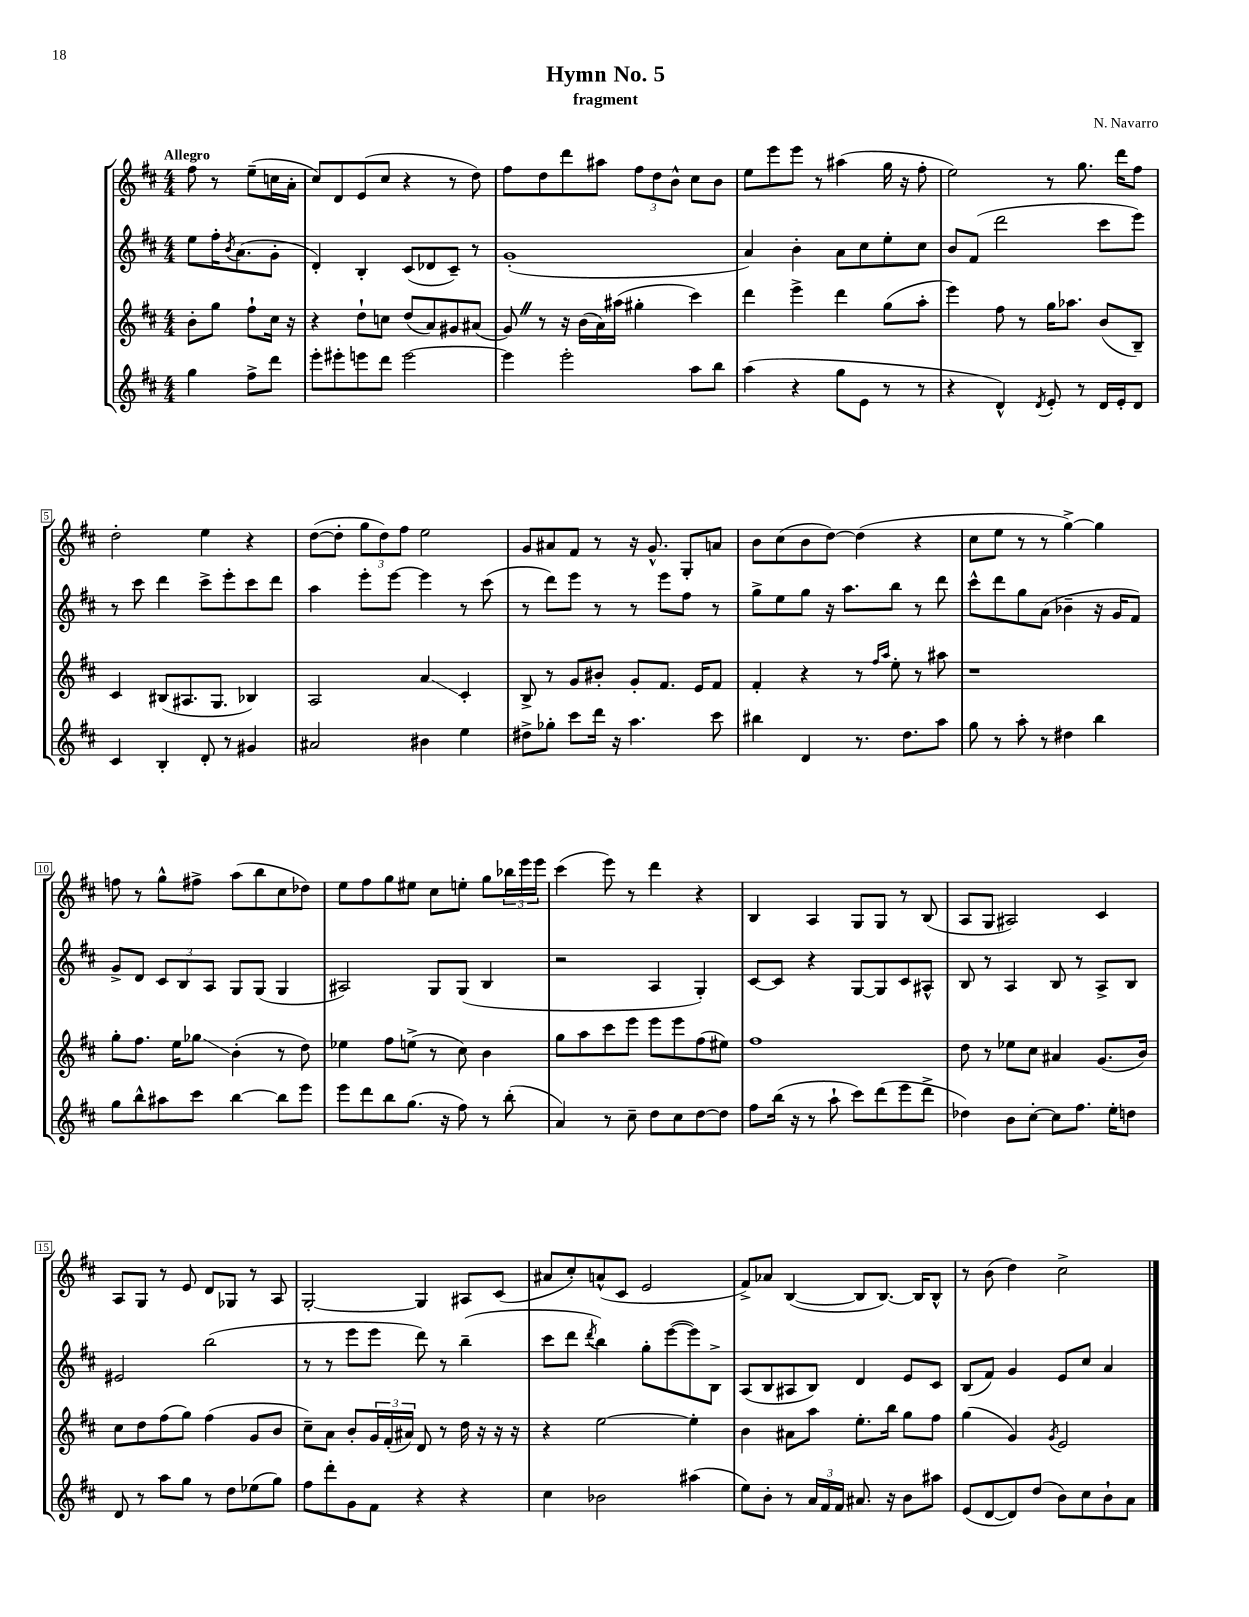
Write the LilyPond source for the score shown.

\header { title = "Hymn No. 5" composer = "N. Navarro" subtitle = "fragment" }
<<
\new StaffGroup <<
\new Staff = "s0" {
    \clef treble \key d \major \numericTimeSignature \time 4/4 \partial 2 \tempo "Allegro"
    fis''8 r8 e''8--( c''16 a'16-. |
    cis''8) d'8 e'8( cis''8 r4 r8 d''8) |
    fis''8 d''8 d'''8 ais''8 \tuplet 3/2 { fis''8 d''8 b'8-^ } cis''8 b'8 |
    e''8 e'''8 e'''8 r8 ais''4( g''16 r16 fis''8-. |
    e''2) r8 g''8. d'''16 fis''8 |
    d''2-. e''4 r4 |
    d''8~( d''8-. \tuplet 3/2 { g''8 d''8) fis''8 } e''2 |
    g'8 ais'8 fis'8 r8 r16 g'8.-^ g8-. a'8 |
    b'8 cis''8( b'8 d''8~) d''4( r4 |
    cis''8 e''8 r8 r8 g''4~->) g''4 |
    f''8 r8 g''8-^ fis''8-> a''8( b''8 cis''8 des''8) |
    e''8 fis''8 g''8 eis''8 cis''8 e''8-. g''8 \tuplet 3/2 { bes''16 e'''16 e'''16 } |
    cis'''4( e'''8) r8 d'''4 r4 |
    b4 a4 g8 g8 r8 b8( |
    a8 g8 ais2) cis'4 |
    a8 g8 r8 e'8 d'8 ges8 r8 a8 |
    g2~-. g4 ais8 cis'8( |
    ais'8 cis''8-.) a'8-^( cis'8 e'2 |
    fis'8->) aes'8 b4~( b8 b8.~) b16 b8-^ |
    r8 b'8( d''4) cis''2-> \bar "|." |
}
\new Staff = "s1" {
    \clef treble \key d \major \numericTimeSignature \time 4/4 \partial 2
    e''8 fis''16-. \acciaccatura { b'8 } a'8.( g'8-. |
    d'4-.) b4-. cis'8( des'8 cis'8--) r8 |
    g'1-.( |
    a'4) b'4-. a'8 cis''8 e''8-. cis''8 |
    b'8 fis'8( d'''2 cis'''8 e'''8) |
    r8 cis'''8 d'''4 cis'''8-> e'''8-. cis'''8 d'''8 |
    a''4 e'''8-. e'''8~ e'''4 r8 cis'''8( |
    r8 d'''8) e'''8 r8 r8 e'''8 fis''8 r8 |
    g''8-> e''8 g''8 r16 a''8. b''8 r8 d'''8 |
    cis'''8-^ d'''8 g''8 a'8( bes'4-- r16 g'16 fis'8) |
    g'8-> d'8 \tuplet 3/2 { cis'8 b8 a8 } g8 g8( g4 |
    ais2) g8 g8( b4 |
    r2 a4 g4-.) |
    cis'8~ cis'8 r4 g8~ g8 cis'8 ais8-^ |
    b8 r8 a4 b8 r8 a8-> b8 |
    eis'2 b''2( |
    r8 r8 e'''8 e'''8 d'''8) r8 b''4--( |
    cis'''8 d'''8 \acciaccatura { d'''8 } b''4) g''8-. e'''8~( e'''8) b8-> |
    a8( b8 ais8 b8) d'4 e'8 cis'8 |
    b8( fis'8) g'4 e'8 cis''8 a'4 \bar "|." |
}
\new Staff = "s2" {
    \clef treble \key d \major \numericTimeSignature \time 4/4 \partial 2
    b'8-. g''8 fis''8-! cis''16 r16 |
    r4 d''8-! c''8 d''8( a'8) gis'8 ais'8( |
    g'8) \once \override BreathingSign.text = \markup { \musicglyph "scripts.caesura.straight" } \breathe r8 r16 b'16( a'16) ais''16( gis''4-. cis'''4) |
    d'''4 e'''4-> d'''4 g''8( a''8-. |
    e'''4) fis''8 r8 g''16 aes''8. b'8( b8--) |
    cis'4 bis8( ais8. g8. bes4) |
    a2 a'4\glissando cis'4-. |
    b8-> r8 g'8 bis'8-. g'8-. fis'8. e'16 fis'8 |
    fis'4-. r4 r8 \grace { fis''16 a''16 } e''8-. r8 ais''8 |
    r1 |
    g''8-. fis''8. e''16 ges''8\glissando b'4-.( r8 d''8) |
    ees''4 fis''8 e''8->( r8 cis''8) b'4 |
    g''8 a''8 cis'''8 e'''8 e'''8 e'''8 fis''8( eis''8) |
    fis''1 |
    d''8 r8 ees''8 cis''8 ais'4 g'8.( b'16) |
    cis''8 d''8 fis''8( g''8) fis''4( g'8 b'8 |
    cis''8--) a'8 b'8-. \tuplet 3/2 { g'16 fis'16-.( ais'16) } d'8 r8 d''16 r16 r16 r16 |
    r4 e''2~ e''4-. |
    b'4 ais'8 a''8 e''8.-. b''16 g''8 fis''8 |
    g''4( g'4) \acciaccatura { g'8 } e'2 \bar "|." |
}
\new Staff = "s3" {
    \clef treble \key d \major \numericTimeSignature \time 4/4 \partial 2
    g''4 fis''8-> d'''8 |
    e'''8-. eis'''8-. e'''8 d'''8 e'''2~ |
    e'''4 e'''2-. a''8 b''8 |
    a''4( r4 g''8 e'8 r8 r8 |
    r4 d'4-^) \acciaccatura { d'8 } e'8-. r8 d'16 e'16-. d'8 |
    cis'4 b4-. d'8-. r8 gis'4 |
    ais'2 bis'4 e''4 |
    dis''8-> ges''8-. cis'''8 d'''16 r16 a''4. cis'''8 |
    bis''4 d'4 r8. d''8. a''8 |
    g''8 r8 a''8-. r8 dis''4 b''4 |
    g''8 b''8-^ ais''8 cis'''8 b''4~ b''8 e'''8 |
    e'''8 d'''8 b''8 g''8.( r16 fis''8) r8 b''8-.( |
    a'4) r8 cis''8-- d''8 cis''8 d''8~ d''8 |
    fis''8 b''16( r16 r8 a''8-! cis'''8) d'''8( e'''8 d'''8-> |
    des''4) b'8 cis''8~-. cis''8 fis''8. e''16-. d''8 |
    d'8 r8 a''8 g''8 r8 d''8 ees''8( g''8) |
    fis''8 d'''8-. g'8 fis'8 r4 r4 |
    cis''4 bes'2 ais''4( |
    e''8) b'8-. r8 \tuplet 3/2 { a'16 fis'16 fis'16 } ais'8. r16 b'8 ais''8 |
    e'8( d'8~ d'8) d''8( b'8) cis''8 b'8-! a'8 \bar "|." |
}
>>
>>
\layout { \context { \Score \override BarNumber.stencil = #(make-stencil-boxer 0.1 0.3 ly:text-interface::print) } }
